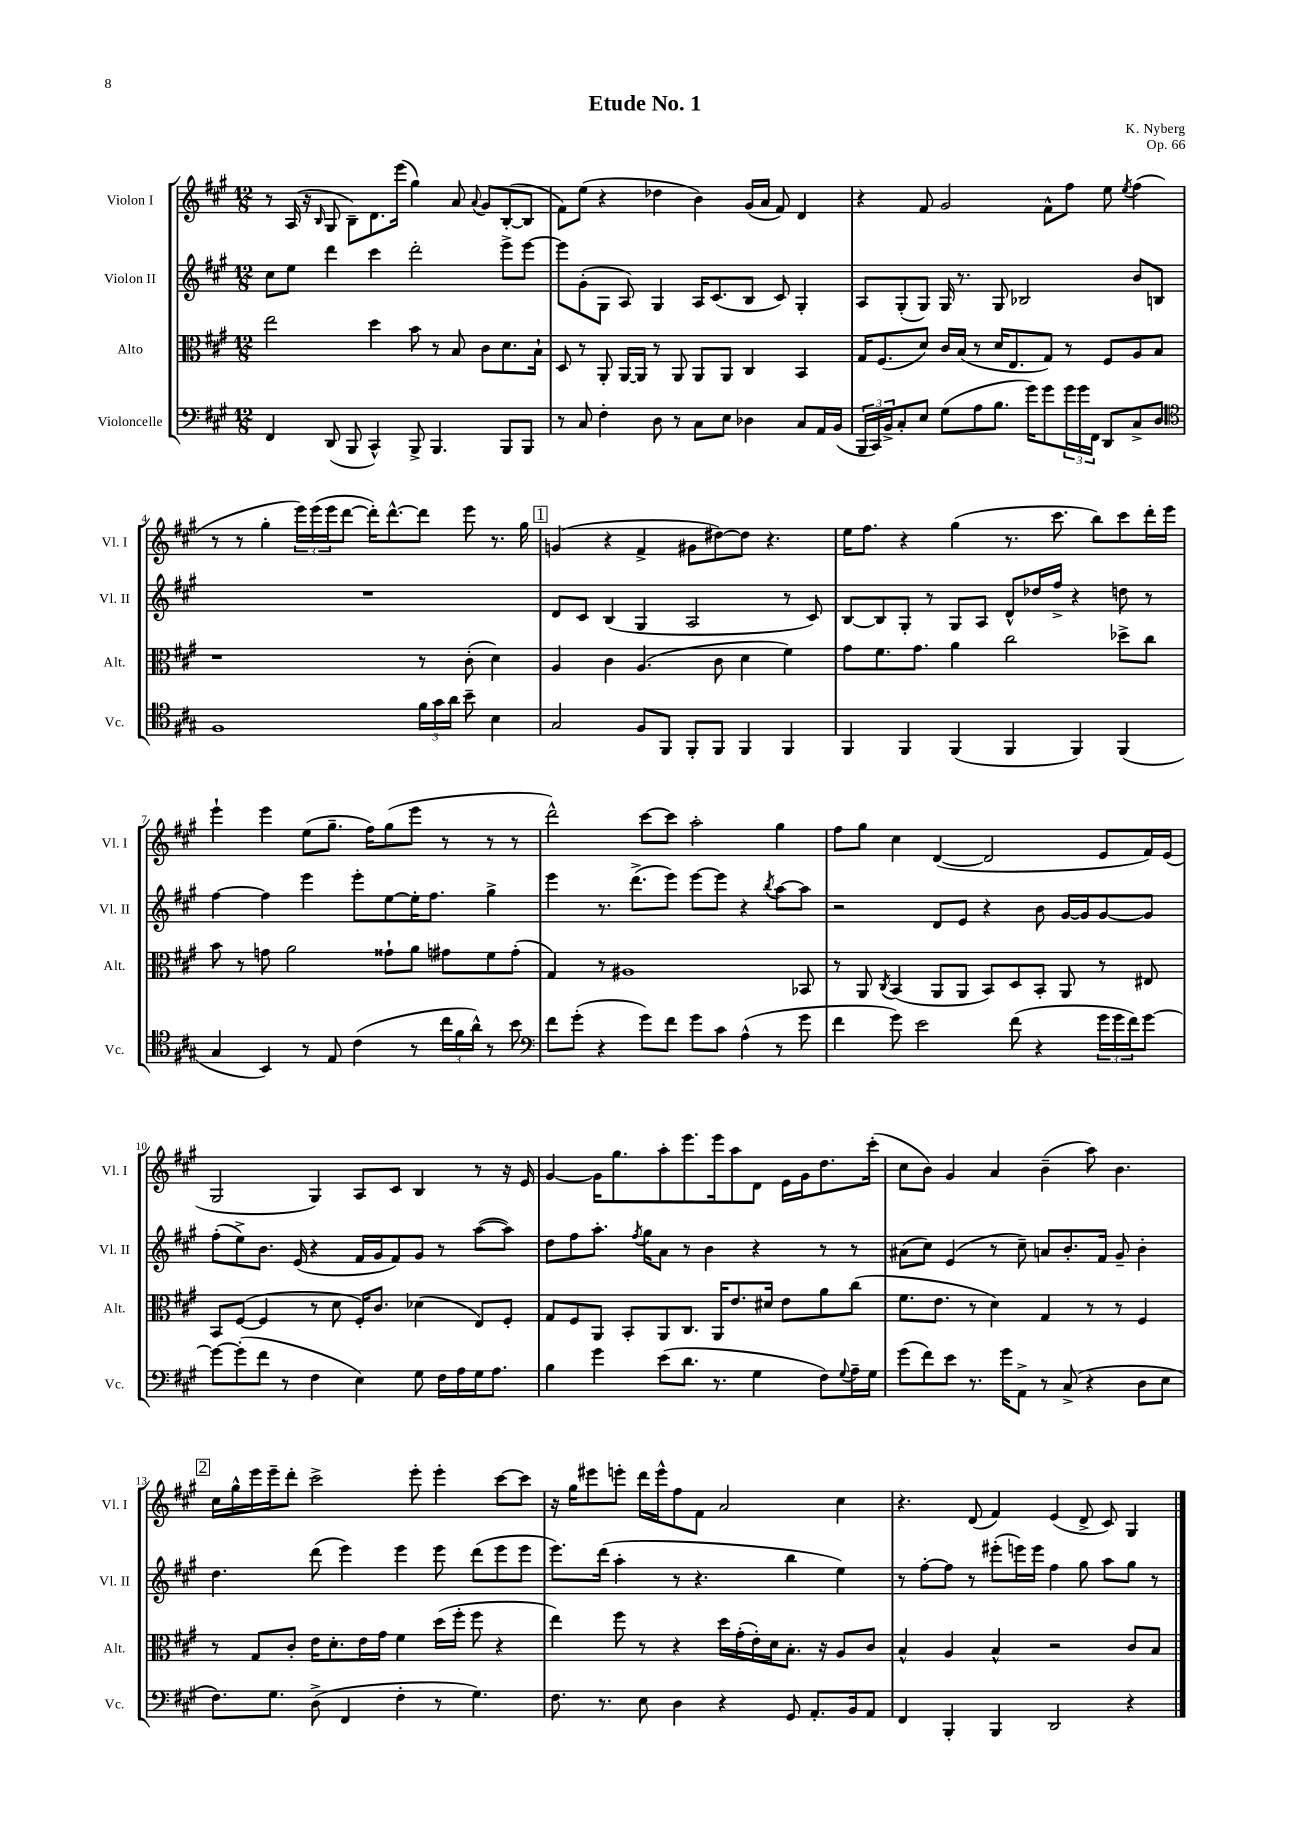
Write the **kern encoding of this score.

**kern	**kern	**kern	**kern
*staff4	*staff3	*staff2	*staff1
*clefF4	*clefC3	*clefG2	*clefG2
*k[f#c#g#]	*k[f#c#g#]	*k[f#c#g#]	*k[f#c#g#]
*M12/8	*M12/8	*M12/8	*M12/8
4FF#	2ee	8cc#	8r
.	.	8ee	(16A
.	.	.	16r
.	.	.	16qqB
(8DD	.	4ddd	8G#
8BBB	.	.	8B~)
4CC#^^)	4dd	4ccc#	8.d
.	.	.	(16eee
8BBB^	8b	2ddd'	4gg#)
4.BBB	8r	.	.
.	8B	.	8a
.	.	.	8qqa
.	8c#	.	8g#
8BBB	8.d	8eee^	([8B'
8BBB	.	[8eee	8B]
.	16B`	.	.
=	=	=	=
8r	8D	8eee]	8f#)
8C#	8r	(8g#'	(8ee
4F#'	8AA'	8G#	4r
.	[16AA	8A)	.
.	16AA]	.	.
8D	8r	4G#	4dd-
8r	8AA	.	.
8C#	8AA	16A	4b)
.	.	(8.c#	.
8E	8AA	.	.
4D-	4C#	8B	(16g#
.	.	.	16a
.	.	8c#)	8f#)
8C#	4BB	4G#'	4d
16AA	.	.	.
(16BB	.	.	.
=	=	=	=
24BBB	16G#	8A	4r
24CC#)	.	.	.
.	(8.F#	.	.
24BB^	.	.	.
8C#'	.	(8G#'	.
8E	8d)	8G#)	8f#
(8G#	16c#	16G#	2g#
.	(16B	8.r	.
8A	8r	.	.
8.B	16d	8G#	.
.	8.E	.	.
.	.	2B-	.
16g#)	.	.	.
8g#	8G#)	.	8f#^^
24g#	8r	.	8ff#
24g#	.	.	.
24FF#	.	.	.
8DD	8F#	.	8ee
.	.	.	8qee
8C#^	8A	8b	(4ff#
8D	8B	8B	.
=	=	=	=
*clefC4	*	*	*
1F#	1r	1.r	8r
.	.	.	8r
.	.	.	4gg#'
.	.	.	24eee)
.	.	.	(24eee
.	.	.	24eee
.	.	.	[8ddd
.	.	.	16ddd'])
.	.	.	[8.ddd^^
24f#	8r	.	8ddd]
24g#	.	.	.
24a	.	.	.
8b~	(8c#'	.	8eee
4B	4d)	.	8.r
.	.	.	16gg#
=	=	=	=
2G#	4A	8d	(4g
.	.	8c#	.
.	4c#	(4B	4r
8F#	(4.A	4G#	4f#^
8FF#	.	.	.
8FF#'	.	2A	8g#
8FF#	8c#	.	[8dd#)
4FF#	4d	.	8dd#]
.	.	.	4.r
4FF#	4f#)	8r	.
.	.	8c#)	.
=	=	=	=
4FF#	8g#	[8B	16ee
.	.	.	8.ff#
.	8.f#	8B]	.
4FF#	.	8G#'	4r
.	8.g#	.	.
.	.	8r	.
(4FF#	4a	8G#	(4gg#
.	.	8A	.
4FF#	2cc#	8d^^	8.r
.	.	16dd-	.
.	.	16ff#^	8.ccc#
4FF#)	.	4r	.
.	.	.	8bb)
(4FF#	8dd-^	8dd	8ccc#
.	8cc#	8r	16ddd'
.	.	.	16eee
=	=	=	=
4G#	8b	[4ff#	4eee`
.	8r	.	.
4BB)	8g	4ff#]	4eee
.	2a	.	.
8r	.	4eee	(8ee
8E	.	.	8.gg#~
(4c#	.	8eee'	.
.	.	.	16ff#)
.	8g##`	[8ee	(8gg#
8r	8a	16ee']	8eee
.	.	8.ff#	.
24cc#	8g#	.	8r
24f#	.	.	.
24a^^)	.	.	.
8r	8f#	4gg#^	8r
8b	(8g#'	.	8r
=	=	=	=
*clefF4	*	*	*
8f#	4G#)	4eee	2ddd^^)
(8g#'	.	.	.
4r	8r	8.r	.
.	1A#	.	.
.	.	(8.ddd^	.
8g#)	.	.	[8ccc#
8f#	.	8eee)	8ccc#]
8g#	.	[8eee	2aa'
8c#	.	8eee]	.
(4A^^	.	4r	.
.	.	8qbb	.
8r	.	[8aa	4gg#
8g#	8BB-	8aa]	.
=	=	=	=
4f#	8r	2r	8ff#
.	8AA	.	8gg#
.	8qC#	.	.
8g#)	(4BB	.	4cc#
2e	.	.	.
.	8AA	8d	([4d
.	8AA	8e	.
.	8BB)	4r	2d]
(8f#	8D	.	.
4r	8BB'	8b	.
.	8AA	[16g#	.
.	.	16g#]	.
24g#	8r	[8g#	8e
24g#	.	.	.
24f#)	.	.	.
[8g#	8E#	8g#]	16f#)
.	.	.	(16e
=	=	=	=
8g#_	8BB	(8ff#'	2G#
(8g#']	([8F#	8ee^)	.
8f#	4F#]	8.b	.
8r	.	.	.
.	.	(16e	.
4F#	8r	4r	4G#)
.	8d	.	.
4E)	16F#')	16f#	8A
.	8.c#	16g#	.
.	.	8f#)	8c#
8G#	(4d-	8g#	4B
16F#	.	8r	.
16A	.	.	.
16G#	8E)	([8aa	8r
8.A	.	.	.
.	8F#'	8aa])	16r
.	.	.	16e
=	=	=	=
4B	8G#	8dd	[4g#
.	8F#	8ff#	.
4g#	8AA	8.aa'	16g#]
.	.	.	8.gg#
.	8BB'	.	.
.	.	8qff#	.
.	.	16gg#	.
(8e	8AA	8a	8aa'
8.d	8.C#	8r	8.eee
.	.	4b	.
8.r	16AA	.	16eee
.	8.e	.	8aa
4G#	.	4r	8d
.	16d#	.	.
.	8e	.	16e
.	.	.	16g#
8F#)	8a	8r	8.dd
8qqG#	.	.	.
16A~	(8cc#	8r	.
16G#	.	.	(16ccc#'
=	=	=	=
(8g#	8.f#	(8a#	8cc#
8f#)	.	8cc#)	8b)
.	8.e	.	.
8e	.	(4e	4g#
8.r	8r	.	.
.	4d)	8r	4a
16g#	.	.	.
8AA^	.	8cc#~)	.
8r	4G#	8a	(4b~
(8C#^	.	8.b'	.
4r	8r	.	8aa)
.	.	16f#	.
.	8r	8g#~	4.b
8D	4F#	4b'	.
8E	.	.	.
=	=	=	=
8.F#)	8r	4.dd	16cc#
.	.	.	16gg#^^
.	8G#	.	16eee
8.G#	.	.	16eee~
.	8c#'	.	8ddd'
(8D^	16e	(8ddd	2ccc#^
.	8.d'	.	.
4FF#	.	4eee)	.
.	16e	.	.
.	16g#	.	.
4F#'	4f#	4eee	.
.	.	.	8eee'
8r	(16dd	8eee	4eee'
.	16ff#'	.	.
4.G#)	8ff#	(8ddd	.
.	4r	8eee	[8ccc#
.	.	8eee	8ccc#]
=	=	=	=
8.F#	4ee)	8.eee)	16r
.	.	.	16gg#
.	.	.	8eee#
8.r	.	(16ddd	.
.	8ff#	4aa'	8eee'
8E	8r	.	16ddd
.	.	.	16eee^^
4D	4r	8r	8ff#
.	.	4.r	8f#
4r	16dd	.	2a
.	(16g#'	.	.
.	16e')	.	.
.	16d	.	.
8GG#	8.B'	4bb	.
8.AA'	.	.	.
.	16r	.	.
.	8A	4ee)	4cc#
16BB	.	.	.
8AA	8c#	.	.
=	=	=	=
4FF#	4B^^	8r	4.r
.	.	[8ff#'	.
4BBB'	4A	8ff#]	.
.	.	8r	(8d
4BBB	4B^^	(8eee#'	4f#)
.	.	16eee)	.
.	.	16eee	.
2DD	2r	4ff#	(4e
.	.	8gg#	8d^
.	.	8aa	8c#)
4r	8c#	8gg#	4G#
.	8B	8r	.
==	==	==	==
*-	*-	*-	*-
